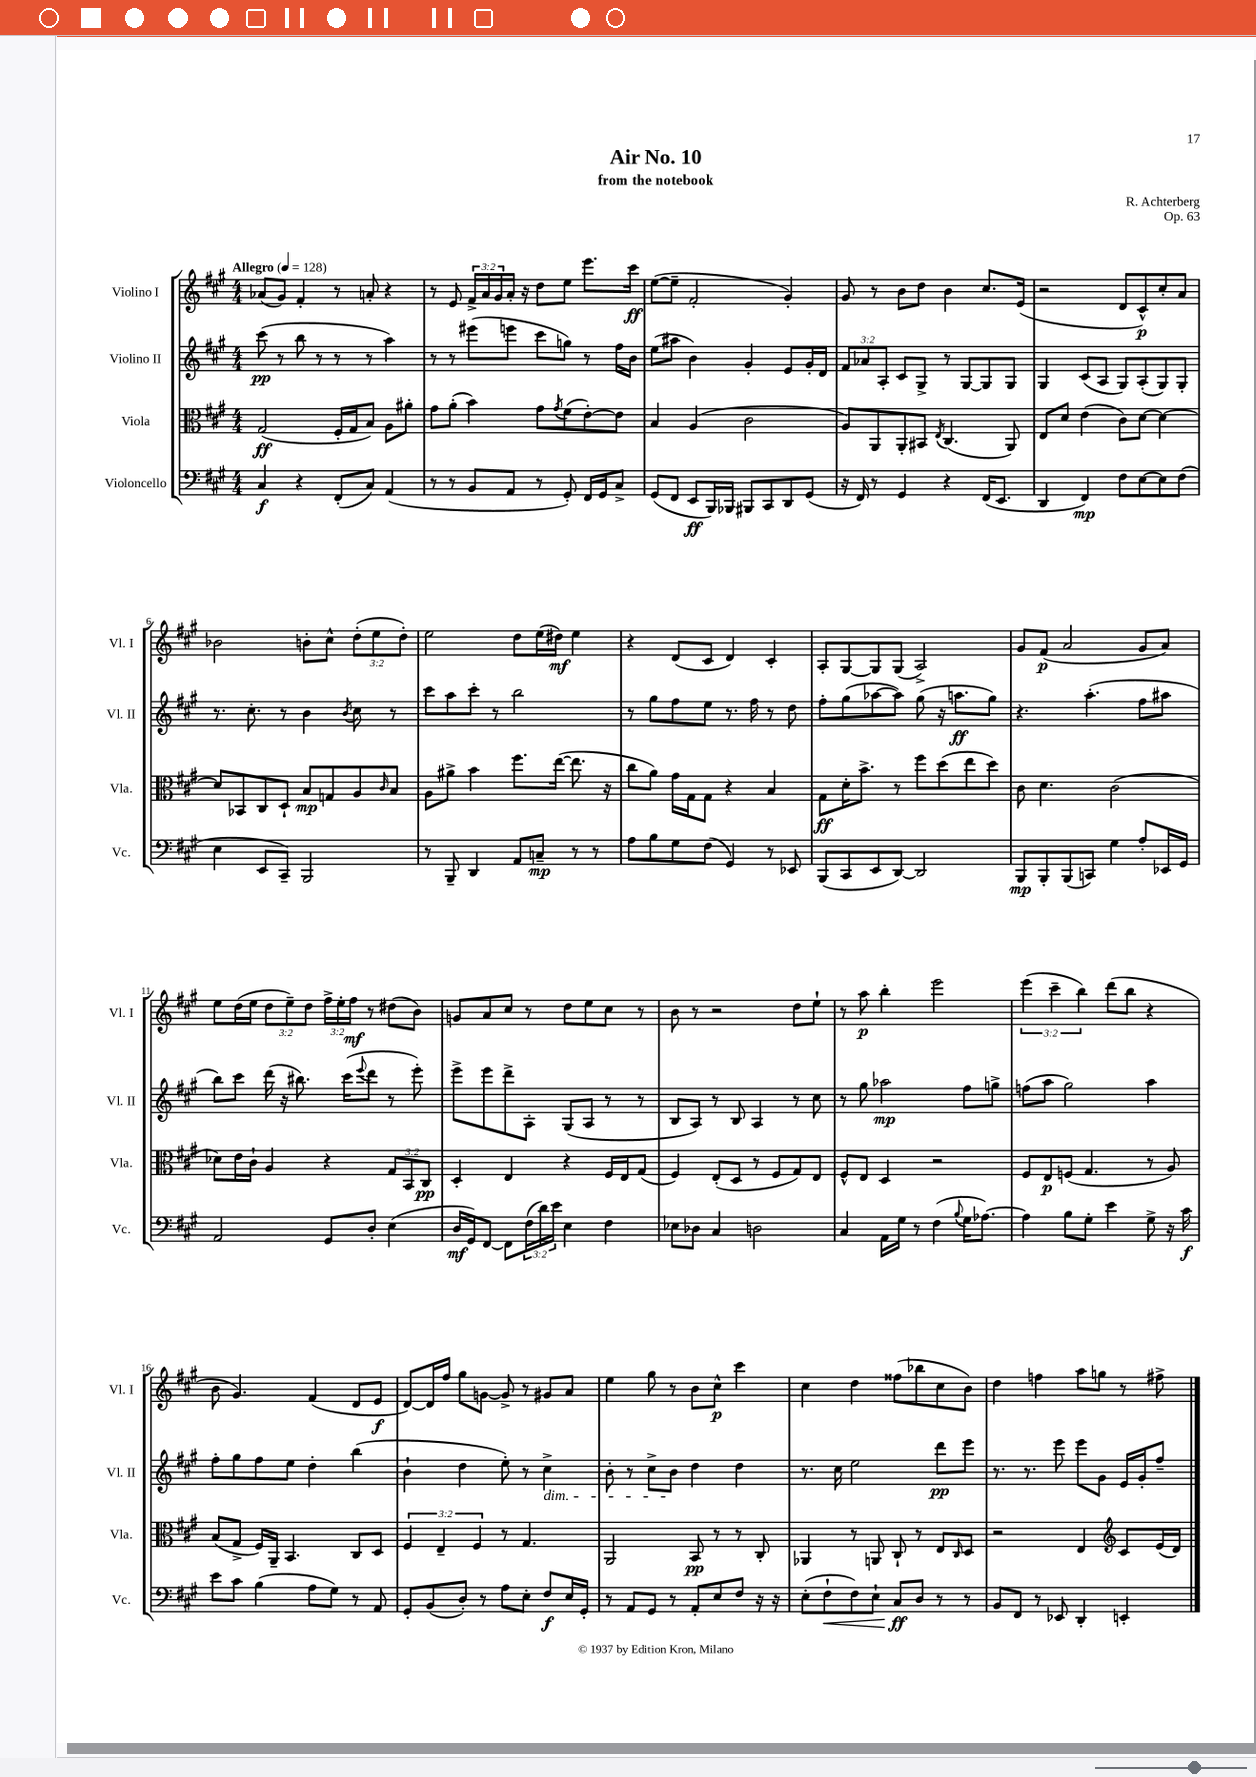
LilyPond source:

\header { title = "Air No. 10" composer = "R. Achterberg" subtitle = "from the notebook" opus = "Op. 63" }
<<
\new StaffGroup <<
\new Staff = "s0" \with { instrumentName = "Violino I" shortInstrumentName = "Vl. I" } {
    \clef treble \key a \major \numericTimeSignature \time 4/4 \override Staff.TupletNumber.text = #tuplet-number::calc-fraction-text \tempo "Allegro" 4 = 128
    aes'8( gis'8) fis'4-. r8 a'8-. r4 |
    r8 e'8 \tuplet 3/2 { fis'16-> a'16 gis'16 } a'16-. r16 d''8 e''8 e'''8. cis'''16\ff |
    e''8~( e''8-- fis'2-. gis'4-.) |
    gis'8 r8 b'8 d''8 b'4 cis''8. e'16( |
    r2 d'8 cis'8-^\p) cis''8-. a'8 |
    bes'2 b'8-. cis''8-^ \tuplet 3/2 { d''8-.( e''8 d''8-.) } |
    e''2 d''8 e''16( dis''16\mf) e''4 |
    r4 d'8( cis'8 d'4) cis'4-. |
    a8-. gis8~ gis8 gis8( a2->) |
    gis'8 fis'8\p( a'2 gis'8 a'8) |
    e''8 d''16( e''16 \tuplet 3/2 { d''8 e''8--) d''8 } \tuplet 3/2 { fis''16-> e''16-. fis''16\mf } r8 dis''8( b'8) |
    g'8 a'8 cis''8 r8 d''8 e''8 cis''8 r8 |
    b'8 r8 r2 d''8 e''8-! |
    r8 a''8\p b''4-. e'''2 |
    \tuplet 3/2 { e'''4( cis'''4-- b''4) } d'''8( b''8 r4 |
    b'8 gis'4.) fis'4( d'8 e'8\f |
    d'8~) d'16 fis''16 gis''8 g'8~ g'8-> r8 gis'8 a'8 |
    e''4 gis''8 r8 b'8 cis''8-^\p cis'''4 |
    cis''4 d''4 fisis''8( bes''8 cis''8 b'8) |
    d''4 f''4 a''8 g''8 r8 fis''8-> \bar "|." |
}
\new Staff = "s1" \with { instrumentName = "Violino II" shortInstrumentName = "Vl. II" } {
    \clef treble \key a \major \numericTimeSignature \time 4/4 \override Staff.TupletNumber.text = #tuplet-number::calc-fraction-text
    cis'''8\pp( r8 b''8 r8 r8 r8 a''4) |
    r8 r8 eis'''8( e'''8 cis'''8 g''8) r8 fis''16 b'16 |
    e''8( ais''8 b'4) gis'4-. e'8 gis'16-. d'16 |
    \tuplet 3/2 { fis'8 aes'8 a8-. } cis'8 gis8-> r8 gis8~ gis8 gis8 |
    gis4 cis'8( a8 gis8) a8-.( gis8) gis8-. |
    r8. cis''8.-. r8 b'4 \acciaccatura { b'8 } cis''8 r8 |
    cis'''8 a''8 cis'''8-. r8 b''2 |
    r8 gis''8 fis''8 e''8 r8. fis''16 r8 d''8 |
    fis''8-. gis''8( aes''8~ aes''8) gis''8( r16 a''8.\ff gis''8) |
    r4. a''4.-.( fis''8 ais''8 |
    b''8) cis'''8 d'''16( r16 bis''8.) cis'''16( \appoggiatura { e'''8 } d'''8 r8 e'''8-.) |
    e'''8-> e'''8 d'''8-> a8-. gis8( a8 r8 r8 |
    b8 a8) r8 b8 a4 r8 cis''8 |
    r8 gis''8 aes''2\mp fis''8 g''8-> |
    f''8( a''8 gis''2) a''4 |
    fis''8-. gis''8 fis''8 e''8 d''4-. b''4( |
    b'4-! d''4 e''8-.) r8 cis''4->\dim |
    b'8-. r8 cis''8-> b'8\! d''4 d''4 |
    r8. cis''16 e''2 d'''8\pp e'''8 |
    r8. r8. e'''8 e'''8 gis'8 e'16 gis'16-. fis''8-- \bar "|." |
}
\new Staff = "s2" \with { instrumentName = "Viola" shortInstrumentName = "Vla." } {
    \clef alto \key a \major \numericTimeSignature \time 4/4 \override Staff.TupletNumber.text = #tuplet-number::calc-fraction-text
    gis2\ff( fis16-. gis16 b8) a8 ais'8-. |
    gis'8 a'8-.( b'4) gis'8 \acciaccatura { gis'8 } fis'8( e'8~-.) e'8 |
    b4 a4( cis'2 |
    a8) a,8 a,8-. bis,8 \acciaccatura { e8 } cis4.( a,8) |
    e8 d'8 e'4( cis'8) d'8~ d'4~ |
    d'8 bes,8 cis8 d8-! b8\mp g8 a8 \grace { cis'16 } b8 |
    a8 ais'8-> b'4 fis''8. e''16~( e''8. r16 |
    cis''8 a'8) gis'16 gis16 gis8 r4 b4 |
    gis8\ff d'16-. b'8.-> r8 fis''8 d''8( e''8 d''8) |
    cis'8 d'4. cis'2( |
    des'8) e'16 cis'16-! a4 r4 \tuplet 3/2 { gis8 b,8 cis8\pp } |
    d4-. e4 r4 fis16 e16 gis8( |
    fis4) e8-.( d8 r8 fis8 gis8) e8 |
    fis8-^ e8 d4 r2 |
    fis8 e8\p f8( gis4. r8 a8) |
    b8( gis8-> fis16) a,16-- b,4. cis8 d8 |
    \tuplet 3/2 { fis4 e4-- fis4 } r8 gis4. |
    a,2 b,8\pp r8 r8 cis8-. |
    aes,4 r8 a,8 cis8-! r8 e8 \grace { cis16 } d8 |
    r2 e4 \clef treble cis'8 e'16( d'16) \bar "|." |
}
\new Staff = "s3" \with { instrumentName = "Violoncello" shortInstrumentName = "Vc." } {
    \clef bass \key a \major \numericTimeSignature \time 4/4 \override Staff.TupletNumber.text = #tuplet-number::calc-fraction-text
    cis4\f r4 fis,8-.( cis8) a,4( |
    r8 r8 b,8 a,8 r8 gis,8-.) fis,16 gis,16 cis8-> |
    gis,8( fis,8 e,8\ff b,,16) bes,,16 bis,,8 cis,8 d,8 gis,8( |
    r16 fis,16) r8 gis,4 r4 fis,16( e,8. |
    d,4 fis,4\mp) fis8 e8~ e8 fis8( |
    e4 e,8 cis,8--) b,,2 |
    r8 b,,8-- d,4 a,8 c8--\mp r8 r8 |
    a8 b8 gis8 fis8( gis,4) r8 ees,8 |
    b,,8( cis,8 e,8 d,8~) d,2 |
    b,,8\mp b,,8-. b,,8( c,8) gis4 a8-. ees,16 gis,16 |
    a,2 gis,8 d8-. e4( |
    d16\mf gis,16) fis,8~ fis,8 \tuplet 3/2 { fis16( d'16) e'16 } e4 fis4 |
    ees8 des8 cis4 d2 |
    cis4 a,16 gis16 r8 fis4( \appoggiatura { b8 } gis16 aes8.~) |
    aes4 b8 gis8-. e'4 gis8-> r16 cis'16\f |
    e'8 cis'8 b4( a8 gis8) r8 a,8 |
    gis,8-. b,8( d8-.) r8 a8 e8-. fis8\f e16 gis,16-. |
    r8 a,8 gis,8 r8 a,8-. e8 fis8 r16 r16 |
    e8-.( fis8-!\< fis8) e8-! cis8\ff\! d8 r8 r8 |
    b,8 fis,8 r8 ees,8 d,4-. e,4-. \bar "|." |
}
>>
>>
